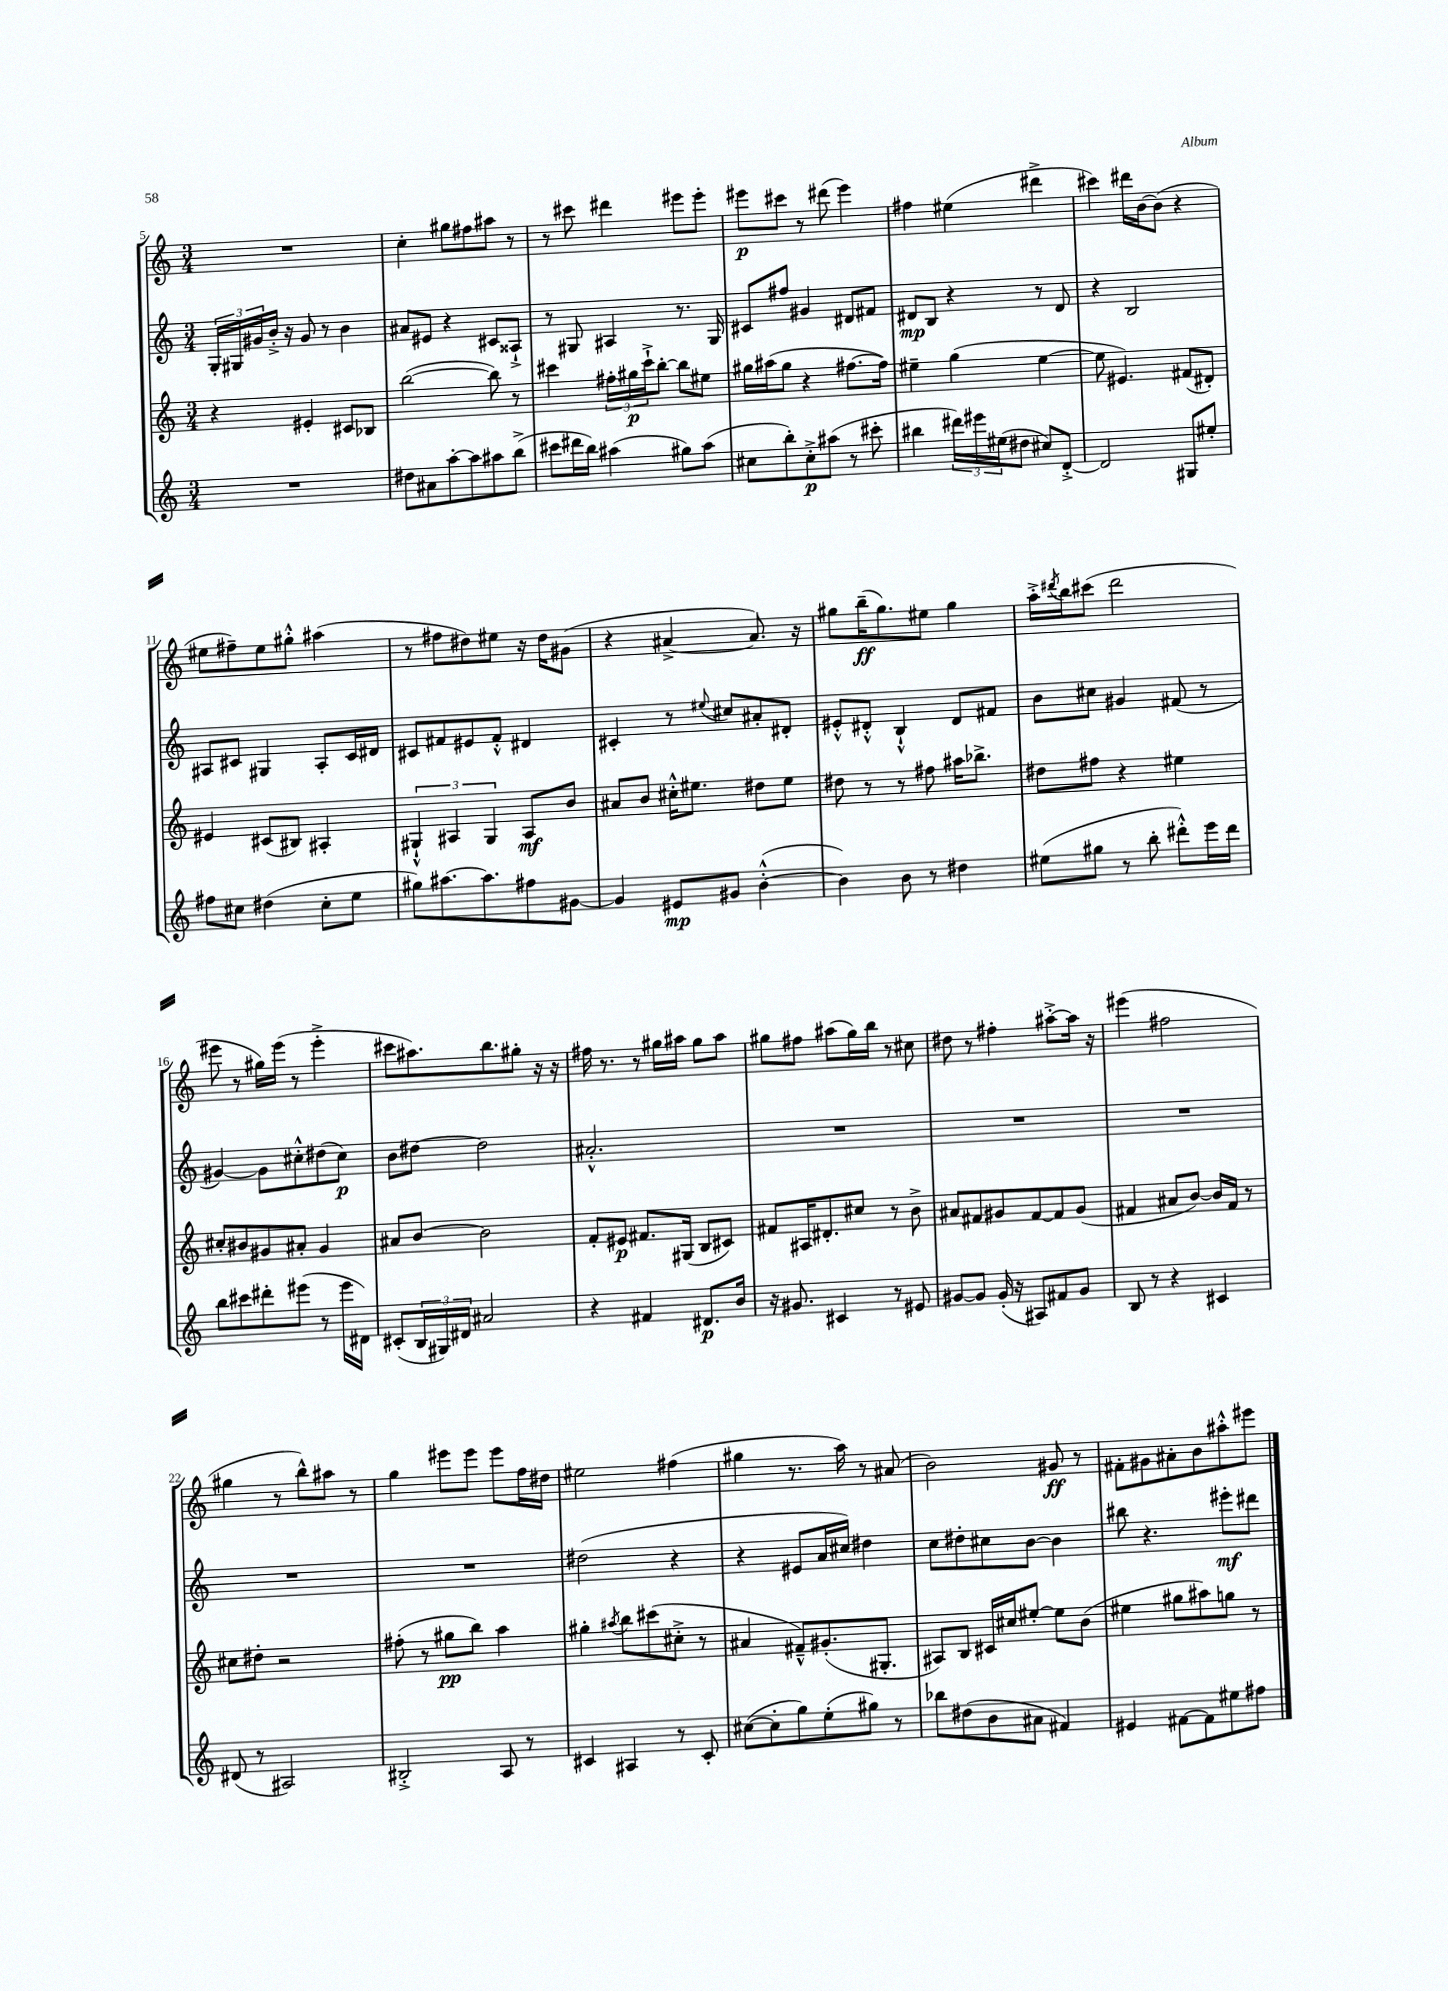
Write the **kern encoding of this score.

**kern	**dynam	**kern	**dynam	**kern	**dynam	**kern	**dynam
*part4	*part4	*part3	*part3	*part2	*part2	*part1	*part1
*staff4	*staff4	*staff3	*staff3	*staff2	*staff2	*staff1	*staff1
*clefG2	*	*clefG2	*	*clefG2	*	*clefG2	*
*k[]	*	*k[]	*	*k[]	*	*k[]	*
*M3/4	*	*M3/4	*	*M3/4	*	*M3/4	*
=5	=5	=5	=5	=5	=5	=5	=5
2.r	.	4r	.	24G'/LL	.	2.r	.
.	.	.	.	24G#X/	.	.	.
.	.	.	.	24g#X/	.	.	.
.	.	.	.	16b'^/JJ	.	.	.
.	.	.	.	16r	.	.	.
.	.	4e#X'/	.	8g#/	.	.	.
.	.	.	.	8r	.	.	.
.	.	8c#X/L	.	4b\	.	.	.
.	.	8B-X/J	.	.	.	.	.
=6	=6	=6	=6	=6	=6	=6	=6
8dd#X\L	.	([2bb\	.	8a#X/L	.	4cc'\	.
8a#X\	.	.	.	8e#X/J	.	.	.
[8aa'\	.	.	.	4r	.	8gg#X\L	.
8aa\]	.	.	.	.	.	8ff#X\	.
8aa#X\	.	8bb\])	.	8c#X/L	.	8aa#X\J	.
(8bb^\J	.	8r	.	8A##X`^/J	.	8r	.
=7	=7	=7	=7	=7	=7	=7	=7
8ccc#X\L	.	4ccc#X\	.	8r	.	8r	.
16ddd#X\L	.	.	.	8G#X/	.	8ccc#X\	.
16bb\JJ)	.	.	.	.	.	.	.
(4aa#X\	.	24ff#X'\LL	.	4A#X/	.	4ddd#X\	.
.	.	24gg#X\	p	.	.	.	.
.	.	24ccc#`^\J	.	.	.	.	.
.	.	[8bb'\J	.	.	.	.	.
8gg#X\L)	.	8bb\L]	.	8.r	.	8eee#X\L	.
(8aa#\J	.	8ee#X\J	.	.	.	8eee#'\J	.
.	.	.	.	16G#/	.	.	.
=8	=8	=8	=8	=8	=8	=8	=8
8cc#X\L	.	16gg#X\LL	.	8c#X/L	.	8eee#X\L	p
.	.	(16aa#X\J	.	.	.	.	.
8bb'\)	.	8gg#\J	.	8ff#X/J	.	8ccc#X\J	.
8cc#'^\	p	4r	.	4g#X/	.	8r	.
(8aa#X\J	.	.	.	.	.	(8ddd#X\	.
8r	.	[8.ff#X\L	.	8d#X/L	.	4eee#\)	.
8ccc#X'\	.	.	.	8f#X/J	.	.	.
.	.	16ff#\Jk])	.	.	.	.	.
=9	=9	=9	=9	=9	=9	=9	=9
4bb#X\	.	4ee#X~\	.	8d#X/L	mp	4ff#X\	.
.	.	.	.	8B/J	.	.	.
24ddd#X\LL)	.	(4gg\	.	4r	.	(4ee#X\	.
24eee#X\	.	.	.	.	.	.	.
(24ee#X\J	.	.	.	.	.	.	.
8dd#X\J	.	.	.	.	.	.	.
8cc#X/L)	.	[4ee#\	.	8r	.	4ddd#X^\	.
[8d'^/J	.	.	.	8d#/	.	.	.
=10	=10	=10	=10	=10	=10	=10	=10
2d/]	.	8ee#\]	.	4r	.	4ccc#X\)	.
.	.	4.e#X/)	.	.	.	.	.
.	.	.	.	2B/	.	16ddd#X\LL	.
.	.	.	.	.	.	[16b\J	.
.	.	.	.	.	.	(8b\J]	.
8G#X/L	.	(8f#X/L	.	.	.	4r	.
8ee#X'/J	.	8d#X'/J)	.	.	.	.	.
!!LO:LB:g=z
=11	=11	=11	=11	=11	=11	=11	=11
8ff#X\L	.	4e#X/	.	8A#X/L	.	8ee#X\L	.
8cc#X\J	.	.	.	8c#X/J	.	8ff#X~\)	.
(4dd#X\	.	(8c#X/L	.	4G#X/	.	8ee#\	.
.	.	8B#X/J)	.	.	.	8gg#X'^^\J	.
8cc#'\L	.	4A#X'/	.	8A#'/L	.	(4aa#X\	.
8ee\J	.	.	.	16c#/L	.	.	.
.	.	.	.	16d#X/JJ	.	.	.
=12	=12	=12	=12	=12	=12	=12	=12
8gg#X\L)	.	6G#X`^^/	.	8c#X/L	.	8r	.
[8.aa#X\	.	.	.	8f#X/	.	8ff#X\L	.
.	.	6A#X/	.	.	.	.	.
.	.	.	.	8e#X/	.	8dd#X\)	.
8.aa#\]	.	.	.	.	.	.	.
.	.	6G#/	.	.	.	.	.
.	.	.	.	8f#'^^/J	.	8ee#X\J	.
8ff#X\	.	8A#/L	mf	4d#X/	.	16r	.
.	.	.	.	.	.	16dd#\KL	.
[8g#X\J	.	8b/J	.	.	.	(8g#X\J	.
=13	=13	=13	=13	=13	=13	=13	=13
4g#/]	.	8a#X/L	.	4c#X'/	.	4r	.
.	.	8b/J	.	.	.	.	.
8e#X/L	mp	16cc#X'^^\KL	.	8r	.	[4a#X^/	.
.	.	8.ee#X\J	.	.	.	.	.
.	.	.	.	8qqee#X/	.	.	.
8g#X/J	.	.	.	8cc#X/L	.	.	.
([4b'^^\	.	8dd#X\L	.	8a#X'/	.	8.a#/])	.
.	.	8ee#\J	.	8d#X'/J	.	.	.
.	.	.	.	.	.	16r	.
=14	=14	=14	=14	=14	=14	=14	=14
4b\])	.	8dd#X\	.	8e#X'^^/L	.	8gg#X\L	.
.	.	8r	.	8d#X'^^/J	.	(16bb~\K	ff
.	.	.	.	.	.	8.gg#\)	.
8b\	.	8r	.	4B`^^/	.	.	.
8r	.	8ff#X\	.	.	.	8ee#X\J	.
4dd#X\	.	16aa#X\KL	.	8d#/L	.	4gg#\	.
.	.	8.bb-X^\J	.	.	.	.	.
.	.	.	.	8f#X/J	.	.	.
=15	=15	=15	=15	=15	=15	=15	=15
(8ee#X\L	.	8dd#X\L	.	8b\L	.	16aa'^\LL	.
.	.	.	.	.	.	8qddd#X/	.
.	.	.	.	.	.	16bb\J	.
8gg#X\J	.	8ff#X\J	.	8cc#X\J	.	(8ccc#X\J	.
8r	.	4r	.	4g#X/	.	2ddd#\	.
8bb'\	.	.	.	.	.	.	.
8ddd#X'^^\L)	.	4ee#X\	.	(8f#X/	.	.	.
16eee\L	.	.	.	8r	.	.	.
16ddd#\JJ	.	.	.	.	.	.	.
!!LO:LB:g=z
=16	=16	=16	=16	=16	=16	=16	=16
8bb\L	.	8cc#X'/L	.	[4g#X/)	.	8eee#X\	.
8ccc#X\	.	8b#X/	.	.	.	8r	.
8ddd#X'\	.	8g#X/	.	8g#\L]	.	16gg#X\LL)	.
.	.	.	.	.	.	(16eee#\JJ	.
(8eee#X\J	.	8a#X'/J	.	8cc#X'^^\	.	8r	.
8r	.	4g#/	.	(8dd#X\	.	4eee#'^\	.
16eee#\LL	.	.	.	8cc#\J)	p	.	.
16d#X\JJ)	.	.	.	.	.	.	.
=17	=17	=17	=17	=17	=17	=17	=17
(8c#X'/L	.	8a#X/L	.	8b\L	.	8ccc#X\L	.
24B/L	.	[8b/J	.	[8dd#X\J	.	8.aa#X\)	.
24G#X/)	.	.	.	.	.	.	.
24d#X/JJ	.	.	.	.	.	.	.
2a#X/	.	2b\]	.	2dd#\]	.	.	.
.	.	.	.	.	.	8.bb\	.
.	.	.	.	.	.	8gg#X'\J	.
.	.	.	.	.	.	16r	.
.	.	.	.	.	.	16r	.
=18	=18	=18	=18	=18	=18	=18	=18
4r	.	8f'/L	.	2.a#X'^^/	.	16ff#X\	.
.	.	.	.	.	.	8.r	.
.	.	8e#X/J	p	.	.	.	.
4f#X/	.	8.f#X/L	.	.	.	8r	.
.	.	.	.	.	.	16gg#X\LL	.
.	.	(16G#X/Jk	.	.	.	16aa#X\JJ	.
8.d#X/L	p	8B/L	.	.	.	8gg#\L	.
.	.	8c#X/J)	.	.	.	8aa#\J	.
16b/Jk	.	.	.	.	.	.	.
=19	=19	=19	=19	=19	=19	=19	=19
16r	.	8f#X/L	.	2.r	.	8gg#X\L	.
8.g#X/	.	.	.	.	.	.	.
.	.	16A#X/K	.	.	.	8ff#X\J	.
.	.	8.d#X'/	.	.	.	.	.
4c#X/	.	.	.	.	.	(8aa#X\L	.
.	.	8cc#X/J	.	.	.	16gg#\L)	.
.	.	.	.	.	.	16bb\JJ	.
8r	.	8r	.	.	.	8r	.
8e#X/	.	8b^\	.	.	.	8cc#X\	.
=20	=20	=20	=20	=20	=20	=20	=20
[8g#X/L	.	8a#X/L	.	2.r	.	8dd#X\	.
8g#/J]	.	8f#X/	.	.	.	8r	.
(16g#'/	.	8g#X/	.	.	.	4ff#X'\	.
16r	.	.	.	.	.	.	.
8A#X/L)	.	[8f#/	.	.	.	.	.
8f#X/	.	8f#/]	.	.	.	[8aa#X'^\L	.
8g#/J	.	(8g#/J	.	.	.	16aa#\Jk]	.
.	.	.	.	.	.	16r	.
=21	=21	=21	=21	=21	=21	=21	=21
8B/	.	4f#X/	.	2.r	.	(4eee#X\	.
8r	.	.	.	.	.	.	.
4r	.	8a#X/L	.	.	.	2ff#X\	.
.	.	[8b/J)	.	.	.	.	.
4c#X/	.	16b/LL]	.	.	.	.	.
.	.	16f#/JJ	.	.	.	.	.
.	.	8r	.	.	.	.	.
!!LO:LB:g=z
=22	=22	=22	=22	=22	=22	=22	=22
(8d#X/	.	8cc#X\L	.	2.r	.	4gg#X\	.
8r	.	8dd#X'\J	.	.	.	.	.
2A#X/)	.	2r	.	.	.	8r	.
.	.	.	.	.	.	8bb^^\L)	.
.	.	.	.	.	.	8aa#X\J	.
.	.	.	.	.	.	8r	.
=23	=23	=23	=23	=23	=23	=23	=23
2B#X'^/	.	(8ff#X'\	.	2.r	.	4gg\	.
.	.	8r	.	.	.	.	.
.	.	8gg#X\L	pp	.	.	8eee#X\L	.
.	.	8bb\J)	.	.	.	8eee#\J	.
8A/	.	4aa\	.	.	.	8eee#\L	.
8r	.	.	.	.	.	16ff\L	.
.	.	.	.	.	.	16dd#X\JJ	.
=24	=24	=24	=24	=24	=24	=24	=24
4c#X/	.	4gg#X'\	.	(2dd#X\	.	2ee#X\	.
.	.	8qaa#X/	.	.	.	.	.
4A#X/	.	8bb\L	.	.	.	.	.
.	.	(8ccc#X\	.	.	.	.	.
8r	.	8cc#X'^\J	.	4r	.	(4ff#X\	.
8c#'/	.	8r	.	.	.	.	.
=25	=25	=25	=25	=25	=25	=25	=25
([8cc#X\L	.	4a#X/	.	4r	.	4gg#X\	.
8cc#'\]	.	.	.	.	.	.	.
8gg\)	.	8f#X~^^/L)	.	8e#X/L	.	8.r	.
(8ee'\	.	(8.g#X'/	.	16a/L	.	.	.
.	.	.	.	16cc#X/JJ)	.	16aa\)	.
8gg#X\J)	.	.	.	4dd#X\	.	8r	.
.	.	8.G#X'/J	.	.	.	.	.
8r	.	.	.	.	.	(8a#X/	.
=26	=26	=26	=26	=26	=26	=26	=26
8bb-X\L	.	8A#X/L)	.	8cc\L	.	2b\)	.
(8dd#X\	.	8B/J	.	8dd#X'\	.	.	.
8b\	.	16c#X/LL	.	8cc#X\	.	.	.
.	.	16cc#X/J	.	.	.	.	.
8a#X\J	.	[8ee#X'/J	.	[8b\J	.	.	.
4f#X/)	.	8ee#\L]	.	4b\]	.	8g#X/	ff
.	.	(8b\J	.	.	.	8r	.
=27	=27	=27	=27	=27	=27	=27	=27
4e#X/	.	4ee#X\	.	8bb#X\	.	8f#X'\L	.
.	.	.	.	4.r	.	8g#X\	.
[8f#X\L	.	8gg#X\L	.	.	.	8a#X'\	.
8f#\]	.	8aa#X\)	.	.	.	8b\	.
8ee#X\	.	8ggn\J	.	8eee#X'\L	mf	8aa#X'^^\	.
8ff#X\J	.	8r	.	8ddd#X\J	.	8eee#X\J	.
==	==	==	==	==	==	==	==
*-	*-	*-	*-	*-	*-	*-	*-
